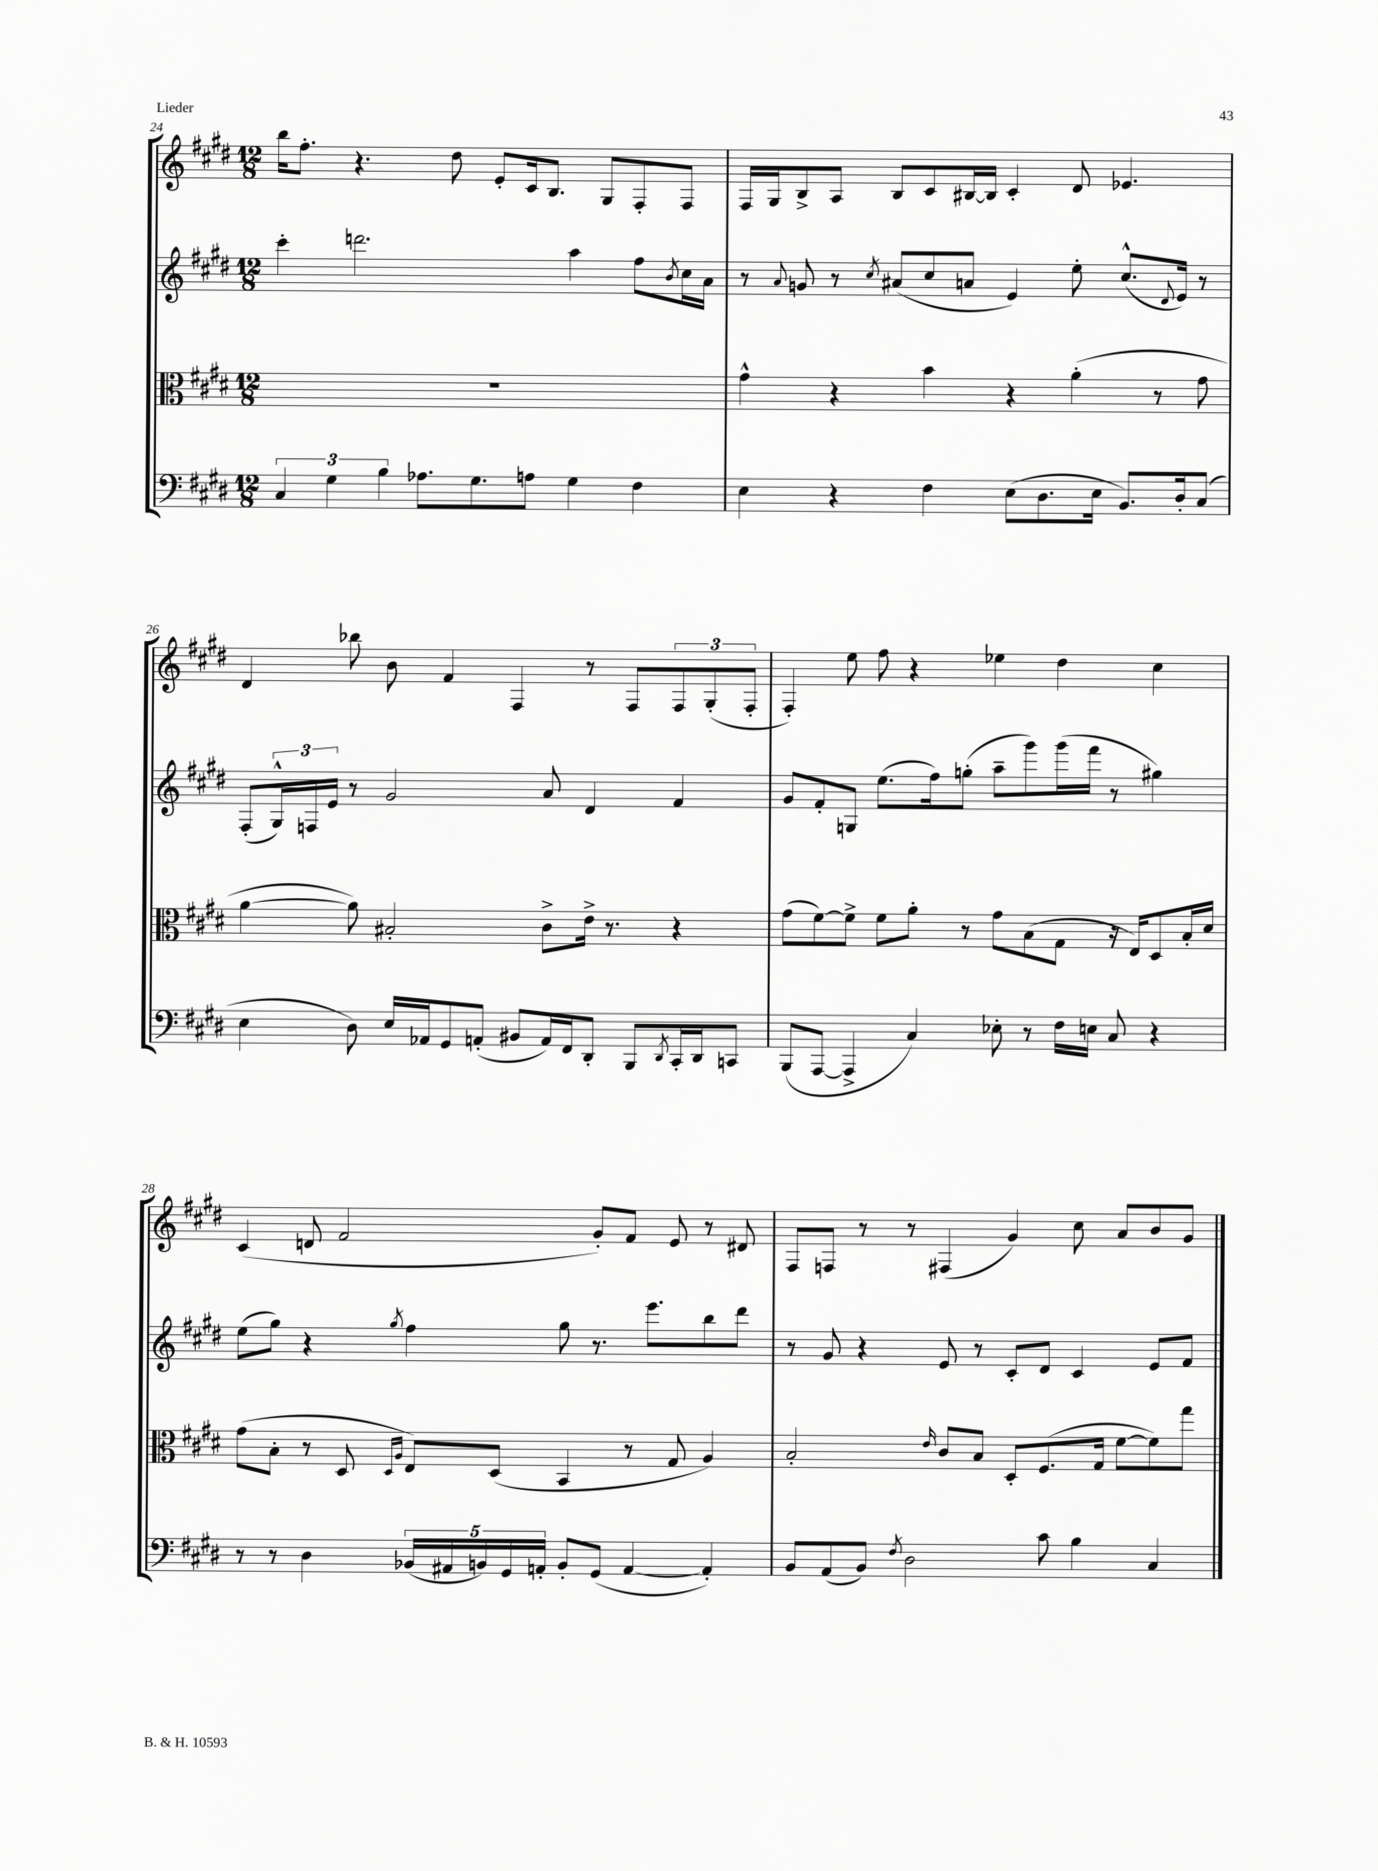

**kern	**kern	**kern	**kern
*part4	*part3	*part2	*part1
*staff4	*staff3	*staff2	*staff1
*clefF4	*clefC3	*clefG2	*clefG2
*k[f#c#g#d#]	*k[f#c#g#d#]	*k[f#c#g#d#]	*k[f#c#g#d#]
*M12/8	*M12/8	*M12/8	*M12/8
=24	=24	=24	=24
6C#/	1.r	4ccc#'\	16bb\KL
.	.	.	8.ff#'\J
6G#\	.	.	.
.	.	2.dddn\	4.r
6B\	.	.	.
8.A-X\L	.	.	.
.	.	.	8dd#\
8.G#\	.	.	.
.	.	.	8e'/L
8An\J	.	.	16c#/k
.	.	.	8.B/J
4G#\	.	4aa\	.
.	.	.	8G#/L
4F#\	.	8ff#\L	8F#'/
.	.	8qb/	.
.	.	16cc#\L	8F#/J
.	.	16a\JJ	.
=25	=25	=25	=25
4E\	4g#^^\	8r	16F#/LL
.	.	.	16G#/J
.	.	8qqa/	.
.	.	8gn/	8B^/
4r	4r	8r	8A/J
.	.	8qcc#/	.
.	.	(8a#X/L	8B/L
4F#\	4b\	8cc#/	8c#/
.	.	8an/J	[16B#X/L
.	.	.	16B#/JJ]
(8E\L	4r	4e/)	4c#'/
8.D#\	.	.	.
.	(4a'\	8ee'\	8d#/
16E\Jk	.	.	.
8.BB/L)	.	(8.cc#^^/L	4.e-X/
.	8r	.	.
.	.	8qqd#/	.
16D#'/k	.	16e/Jk)	.
(8C#/J	8g#\	8r	.
!!LO:LB:g=z
=26	=26	=26	=26
4E\	[4a\	(8F#'/L	4d#/
.	.	24G#^^/L)	.
.	.	24Fn/	.
.	.	24e/JJ	.
8D#\)	8a\])	8r	8bb-X\
16E/LL	2B#X'/	2g#/	8b\
16AA-X/J	.	.	.
8GG#/	.	.	4f#/
(8AAn'/J	.	.	.
8BB#X/L	.	.	4F#/
16AA/L)	8c#^\L	8a/	.
16FF#/J	.	.	.
8DD#'/J	16e^\Jk	4d#/	8r
.	8.r	.	.
8BBB/L	.	.	8F#/L
8qDD#/	.	.	.
16CC#'/L	4r	4f#/	12F#/
16DD#/J	.	.	.
.	.	.	(12G#'/
8CCn/J	.	.	.
.	.	.	12F#'/J
=27	=27	=27	=27
(8BBB/L	(8g#\L	8g#/L	4F#'/)
[8AAA/J	[8f#\)	8f#'/	.
4AAA^/]	8f#^\J]	8Gn/J	8ee\
.	8f#\L	(8.ee\L	8ff#\
4C#/)	8a'\J	.	4r
.	.	16ff#\k)	.
.	8r	(8ggn'\J	.
8E-X'\	8g#\L	8aa~\L	4ee-X\
8r	(8B\	8ggg#\)	.
16F#\LL	8G#\J	(16ggg#\L	4dd#\
16En\JJ	.	16fff#\JJ	.
8C#/	16r	8r	.
.	16E/KL)	.	.
4r	8D#/	4gg#X\)	4cc#\
.	16B'/L	.	.
.	16d#/JJ	.	.
!!LO:LB:g=z
=28	=28	=28	=28
8r	(8g#\L	(8ee\L	(4c#/
8r	8B'\J	8gg#\J)	.
4D#\	8r	4r	8dn/
.	8D#/	.	2f#/
.	16qqD#/LL	.	.
.	16qqA/JJ	8qgg#/	.
(20BB-X/LL	8E/L)	4ff#\	.
20AA#X/	.	.	.
20BBn/)	.	.	.
.	(8D#/J	.	.
20GG#/	.	.	.
20AAn'/JJ	.	.	.
8BB'/L	4BB/	8gg#\	.
(8GG#/J	.	8.r	8g#'/L)
[4AA/	8r	.	8f#/J
.	.	8.eee\L	.
.	8G#/	.	8e/
4AA'/])	4A/)	8bb\	8r
.	.	8ddd#\J	8d#X/
=29	=29	=29	=29
8BB/L	2B'/	8r	8F#/L
(8AA/	.	8g#/	8Fn/J
8BB/J)	.	4r	8r
8qF#/	.	.	.
2D#\	.	.	8r
.	16qqe/	.	.
.	8c#/L	8e/	(4F#X/
.	8B/J	8r	.
.	8D#'/L	8c#'/L	4g#/)
8c#\	(8.F#/	8d#/J	.
4B\	.	4c#/	8cc#\
.	16G#/Jk	.	.
.	[8f#\L	.	8a/L
4C#/	8f#\])	8e/L	8b/
.	8gg#\J	8f#/J	8g#/J
==	==	==	==
*-	*-	*-	*-
